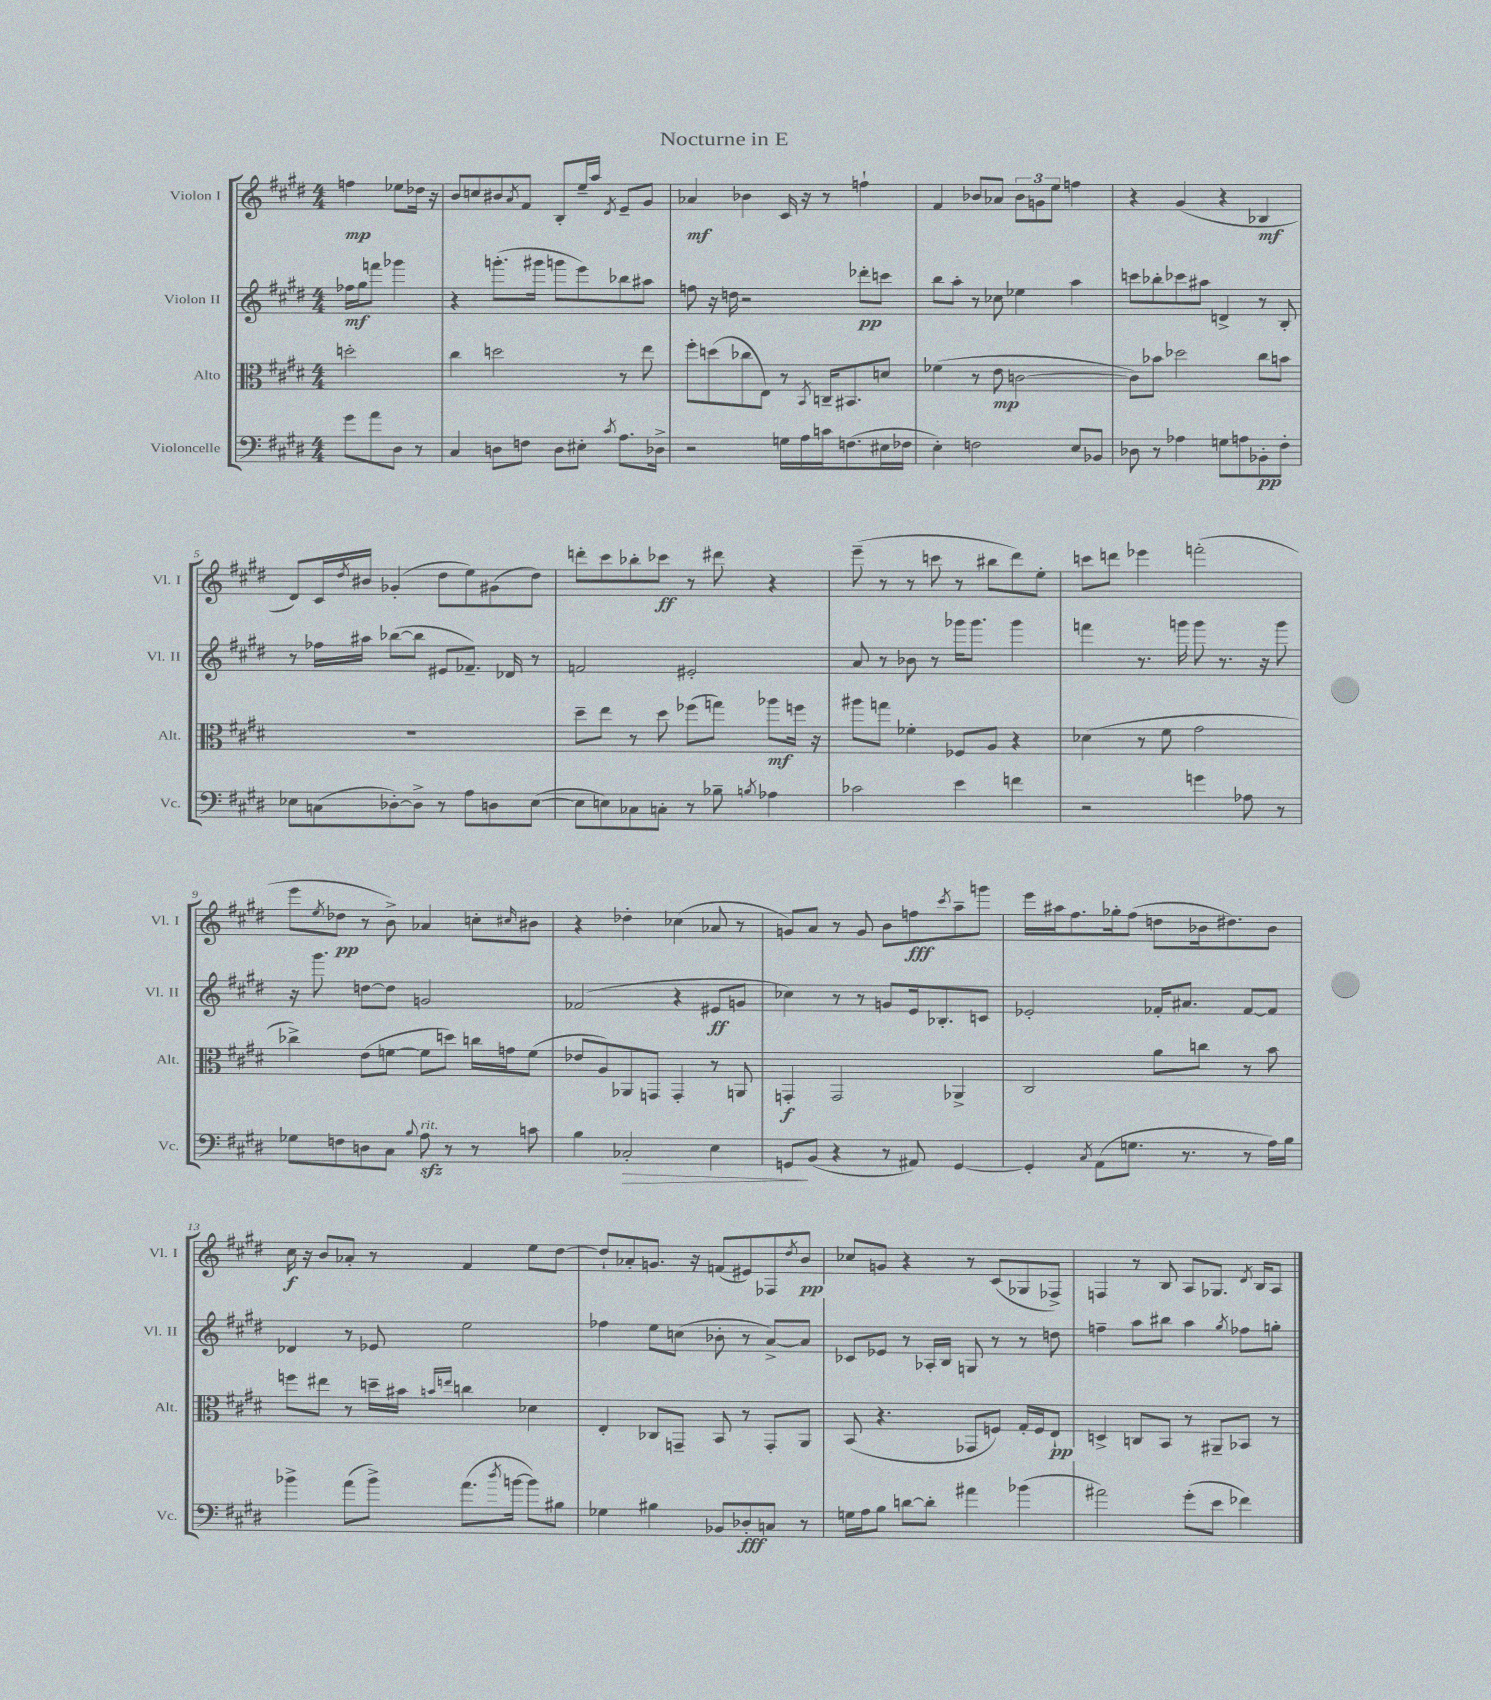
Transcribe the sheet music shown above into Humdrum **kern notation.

**kern	**dynam	**kern	**dynam	**kern	**dynam	**kern	**dynam
*part4	*part4	*part3	*part3	*part2	*part2	*part1	*part1
*staff4	*staff4	*staff3	*staff3	*staff2	*staff2	*staff1	*staff1
*I"Violoncelle	*	*I"Alto	*	*I"Violon II	*	*I"Violon I	*
*I'Vc.	*	*I'Alt.	*	*I'Vl. II	*	*I'Vl. I	*
*clefF4	*	*clefC3	*	*clefG2	*	*clefG2	*
*k[f#c#g#d#]	*	*k[f#c#g#d#]	*	*k[f#c#g#d#]	*	*k[f#c#g#d#]	*
*M4/4	*	*M4/4	*	*M4/4	*	*M4/4	*
=	=	=	=	=	=	=	=
8g#\L	.	2ddn'\	.	16ff-X\LL	mf	4ffn\	mp
.	.	.	.	16gg#\J	.	.	.
8a\	.	.	.	8fffn\J	.	.	.
8D#\J	.	.	.	4ggg-X\	.	8ee-X\L	.
8r	.	.	.	.	.	16dd-X\Jk	.
.	.	.	.	.	.	16r	.
=1	=1	=1	=1	=1	=1	=1	=1
4C#/	.	4cc#\	.	4r	.	8b/L	.
.	.	.	.	.	.	8ccn/	.
8Dn\L	.	2ddn\	.	(8.gggn'\L	.	8b#X/	.
.	.	.	.	.	.	8qa/	.
8Fn\J	.	.	.	.	.	8f#/J	.
.	.	.	.	16ggg#X\Jk	.	.	.
8D\L	.	.	.	8gggn\L	.	8B'/L	.
8E#X'\J	.	.	.	8eee\)	.	16ee~/L	.
.	.	.	.	.	.	16aa/JJ	.
8qc#/	.	.	.	.	.	8qd#/	.
8.A\L	.	8r	.	8bb-X\	.	8e~/L	.
.	.	8ee\	.	8aa#X\J	.	8g#/J	.
16D-X^\Jk	.	.	.	.	.	.	.
=2	=2	=2	=2	=2	=2	=2	=2
2r	.	8ff#'\L	.	8ffn\	.	4a-X/	mf
.	.	(8ddn\	.	16r	.	.	.
.	.	.	.	16ddn\	.	.	.
.	.	8cc-X\	.	2r	.	4b-X\	.
.	.	8E\J)	.	.	.	.	.
16Gn\LL	.	8r	.	.	.	16c#/	.
16A\	.	.	.	.	.	16r	.
.	.	8qBB/	.	.	.	.	.
16cn\J	.	16Cn~/KL	.	.	.	8r	.
(8.Fn\	.	8.BB#X/	.	.	.	.	.
.	.	.	.	8ddd-X'\L	pp	4ffn`\	.
16E#X\L	.	8dn/J	.	8cccn\J	.	.	.
16F-X\JJ	.	.	.	.	.	.	.
=3	=3	=3	=3	=3	=3	=3	=3
4E'\)	.	(4f-X\	.	8bb\L	.	4f#/	.
.	.	.	.	8aa'\J	.	.	.
2Fn\	.	8r	.	8r	.	8b-X/L	.
.	.	8e\	mp	8cc-X\	.	8a-X/J	.
.	.	[2cn\	.	4ee-X\	.	12b-\L	.
.	.	.	.	.	.	12gn\	.
.	.	.	.	.	.	12ee\J	.
8E/L	.	.	.	4aa\	.	4ffn\	.
8BB-X/J	.	.	.	.	.	.	.
=4	=4	=4	=4	=4	=4	=4	=4
8D-X\	.	8c\L])	.	8cccn\L	.	4r	.
8r	.	8b-X\J	.	8bb-X'\	.	.	.
4A-X\	.	2dd-X\	.	8ccc-X\	.	(4g#/	.
.	.	.	.	8aa#X\J	.	.	.
8Gn\L	.	.	.	4dn^/	.	4r	.
8An\	.	.	.	.	.	.	.
8BB-X'\	pp	8cc#\L	.	8r	.	4B-X/	mf
8F#'\J	.	8bn\J	.	8B'/	.	.	.
!!LO:LB:g=z
=5	=5	=5	=5	=5	=5	=5	=5
8E-X\L	.	1r	.	8r	.	8d#/L)	.
(8Cn\	.	.	.	16ff-X\LL	.	16c#/L	.
.	.	.	.	.	.	8qdd#/	.
.	.	.	.	16aa#X\JJ	.	16b#X/JJ	.
[8D-X'\)	.	.	.	([8bb-X\L	.	(4g-X'/	.
8D-^\J]	.	.	.	8bb-\J]	.	.	.
8r	.	.	.	8e#X/L	.	8dd#\L	.
8A\L	.	.	.	8.f-X~/J)	.	8ee\)	.
8Dn\	.	.	.	.	.	(8g#X\	.
.	.	.	.	16d-X/	.	.	.
([8E-\J	.	.	.	8r	.	8dd#\J)	.
=6	=6	=6	=6	=6	=6	=6	=6
8E-\L]	.	8dd#~\L	.	2fn/	.	8dddn'\L	.
8En\)	.	8ee\J	.	.	.	8ccc#\	.
8C-X\	.	8r	.	.	.	8bb-X'\	.
8Cn'\J	.	8dd#\	.	.	.	8ccc-X\J	ff
8r	.	(8ff-X\L	.	2e#X'/	.	8r	.
8B-X~\	.	8ggn\J)	.	.	.	8ddd#X\	.
8qBn/	.	.	.	.	.	.	.
4A-X\	.	8aa-X\L	mf	.	.	4r	.
.	.	16ffn\Jk	.	.	.	.	.
.	.	16r	.	.	.	.	.
=7	=7	=7	=7	=7	=7	=7	=7
2c-X\	.	8aa#X\L	.	8a/	.	(8eee~\	.
.	.	8ggn\J	.	8r	.	8r	.
.	.	4f-X'\	.	8b-X\	.	8r	.
.	.	.	.	8r	.	8cccn\	.
4e\	.	8F-X/L	.	16ggg-X\KL	.	8r	.
.	.	.	.	8.ggg-\J	.	.	.
.	.	8A/J	.	.	.	8bb#X\L	.
4fn\	.	4r	.	4ggg-\	.	8ddd#\)	.
.	.	.	.	.	.	8ee'\J	.
=8	=8	=8	=8	=8	=8	=8	=8
2r	.	(4d-X\	.	4fffn\	.	8cccn\L	.
.	.	.	.	.	.	8dddn\J	.
.	.	8r	.	8.r	.	4eee-X\	.
.	.	8f#\	.	.	.	.	.
.	.	.	.	16gggn\	.	.	.
4gn\	.	2g#\	.	8ggg\	.	(2fffn'\	.
.	.	.	.	8.r	.	.	.
8A-X\	.	.	.	.	.	.	.
.	.	.	.	16r	.	.	.
8r	.	.	.	8ggg\	.	.	.
!!LO:LB:g=z
=9	=9	=9	=9	=9	=9	=9	=9
8G-X\L	.	4cc-X^\)	.	16r	.	8eee\L	.
.	.	.	.	8.ggg#\	.	.	.
.	.	.	.	.	.	8qee/	.
8Fn\	.	.	.	.	.	8dd-X\J	pp
8Dn\	.	(8e\L	.	[8ddn\L	.	8r	.
8C#\J	.	[8fn\J	.	8dd\J]	.	8b^\)	.
8qqB/	.	.	.	.	.	.	.
!LO:TX:a:i:t=rit.	!	!	!	!	!	!	!
8Azz\	.	8f\L]	.	2gn/	.	4a-X/	.
8r	.	8ddn\J)	.	.	.	.	.
8r	.	16ccn\LL	.	.	.	8ccn'\L	.
.	.	16gn\J	.	.	.	.	.
.	.	.	.	.	.	16qqcc#X/	.
8cn\	.	(8f\J	.	.	.	8b#X\J	.
=10	=10	=10	=10	=10	=10	=10	=10
4B\	.	8e-X/L	.	(2f-X/	.	4r	.
.	.	8A/)	.	.	.	.	.
!	!LO:HP:b	!	!	!	!	!	!
2C-X'/	>	8AA-X/	.	.	.	4dd-X'\	.
.	.	8GGn/J	.	.	.	.	.
.	.	4GG'/	.	4r	.	(4cc-X\	.
4E\	.	8r	.	8e#X/L	ff	8a-X/	.
.	.	8AAn/	.	8gn/J	.	8r	.
=11	=11	=11	=11	=11	=11	=11	=11
8GGn/L	.	4GGn'/	f	4cc-X\)	.	8gn/L)	.
(8BB/J	]	.	.	.	.	8a/J	.
4r	.	2GG/	.	8r	.	8r	.
.	.	.	.	8r	.	8g/	.
8r	.	.	.	8gn/L	.	8b\L	.
8AA#X/)	.	.	.	16e/k	.	8ffn\	fff
.	.	.	.	8.B-X'/	.	.	.
.	.	.	.	.	.	8qccc#/	.
[4GG/	.	4AA-X^/	.	.	.	8aa~\	.
.	.	.	.	8cn/J	.	8gggn\J	.
=12	=12	=12	=12	=12	=12	=12	=12
4GG'/]	.	2C#/	.	2e-X'/	.	16eee\LL	.
.	.	.	.	.	.	16aa#X\J	.
.	.	.	.	.	.	8.ff#\	.
8qC#/	.	.	.	.	.	.	.
(8AA\L	.	.	.	.	.	.	.
.	.	.	.	.	.	16gg-X'\k	.
8.Gn\J	.	.	.	.	.	(8ff#\J	.
.	.	8a\L	.	16f-X'/KL	.	8ddn\L	.
8.r	.	.	.	8.a#X/J	.	.	.
.	.	8ccn\J	.	.	.	16b-X\k	.
.	.	.	.	.	.	8.dd#X\)	.
8r	.	8r	.	[8f-/L	.	.	.
16A\LL)	.	8b\	.	8f-/J]	.	8b-\J	.
16B\JJ	.	.	.	.	.	.	.
!!LO:LB:g=z
=13	=13	=13	=13	=13	=13	=13	=13
4b-X^\	.	8ffn\L	.	4d-X/	.	16cc#\	f
.	.	.	.	.	.	16r	.
.	.	8ee#X\J	.	.	.	8b/L	.
(8a\L	.	8r	.	8r	.	8a-X'/J	.
8b-^\J)	.	16ddn~\LL	.	8e-X/	.	8r	.
.	.	16b#X\JJ	.	.	.	.	.
.	.	16qqbn/LL	.	.	.	.	.
.	.	16qqeen/JJ	.	.	.	.	.
(8.a\L	.	4ccn\	.	2ee\	.	4f#/	.
8qdd#/	.	.	.	.	.	.	.
[16bn\Jk	.	.	.	.	.	.	.
8b\L])	.	4d-X\	.	.	.	8ee\L	.
8B#X\J	.	.	.	.	.	[8dd#\J	.
=14	=14	=14	=14	=14	=14	=14	=14
4G-X\	.	4E'/	.	4ff-X\	.	8dd#`/L]	.
.	.	.	.	.	.	8a-X'/	.
4B#X\	.	8C-X/L	.	8ee\L	.	8.gn/J	.
.	.	8GGn~/J	.	(8ccn\J	.	.	.
.	.	.	.	.	.	16r	.
8BB-X/L	.	8BB/	.	8b-X'\	.	(8fn/L	.
8D-X'/	fff	8r	.	8r	.	8e#X/)	.
8Cn/J	.	8GG'/L	.	[8a^/L)	.	8F-X/	.
.	.	.	.	.	.	8qdd#/	.
8r	.	8AA/J	.	8a/J]	.	8b/J	pp
=15	=15	=15	=15	=15	=15	=15	=15
16Gn\LL	.	(8BB/	.	8c-X/L	.	8cc-X/L	.
16A\J	.	.	.	.	.	.	.
8B\J	.	4.r	.	8e-X/J	.	8gn/J	.
[8dn\L	.	.	.	8r	.	4r	.
8d'\J]	.	.	.	16A-X'/LL	.	.	.
.	.	.	.	16B/JJ	.	.	.
4a#X\	.	8GG-X/L	.	8Gn/	.	8r	.
.	.	8Fn/J)	.	8r	.	(8c#/L	.
(4b-X\	.	16G#'/LL	.	8r	.	8G-X/	.
.	.	16F/J	.	.	.	.	.
.	.	8E`/J	pp	8ddn\	.	8F-X^/J)	.
=16	=16	=16	=16	=16	=16	=16	=16
2a#X\)	.	4Dn^/	.	4ffn~\	.	4Fn/	.
.	.	8Cn/L	.	8aa\L	.	8r	.
.	.	8BB/J	.	8bb#X\J	.	8B/	.
(8g#'\L	.	8r	.	4aa\	.	8A/L	.
8e\J	.	8AA#X~/L	.	.	.	8.G-X/J	.
.	.	.	.	8qgg#/	.	.	.
4f-X\)	.	8BB-X/J	.	8ff-X\L	.	.	.
.	.	.	.	.	.	8qd#/	.
.	.	.	.	.	.	16B/KL	.
.	.	8r	.	8ggn'\J	.	8A/J	.
==	==	==	==	==	==	==	==
*-	*-	*-	*-	*-	*-	*-	*-
